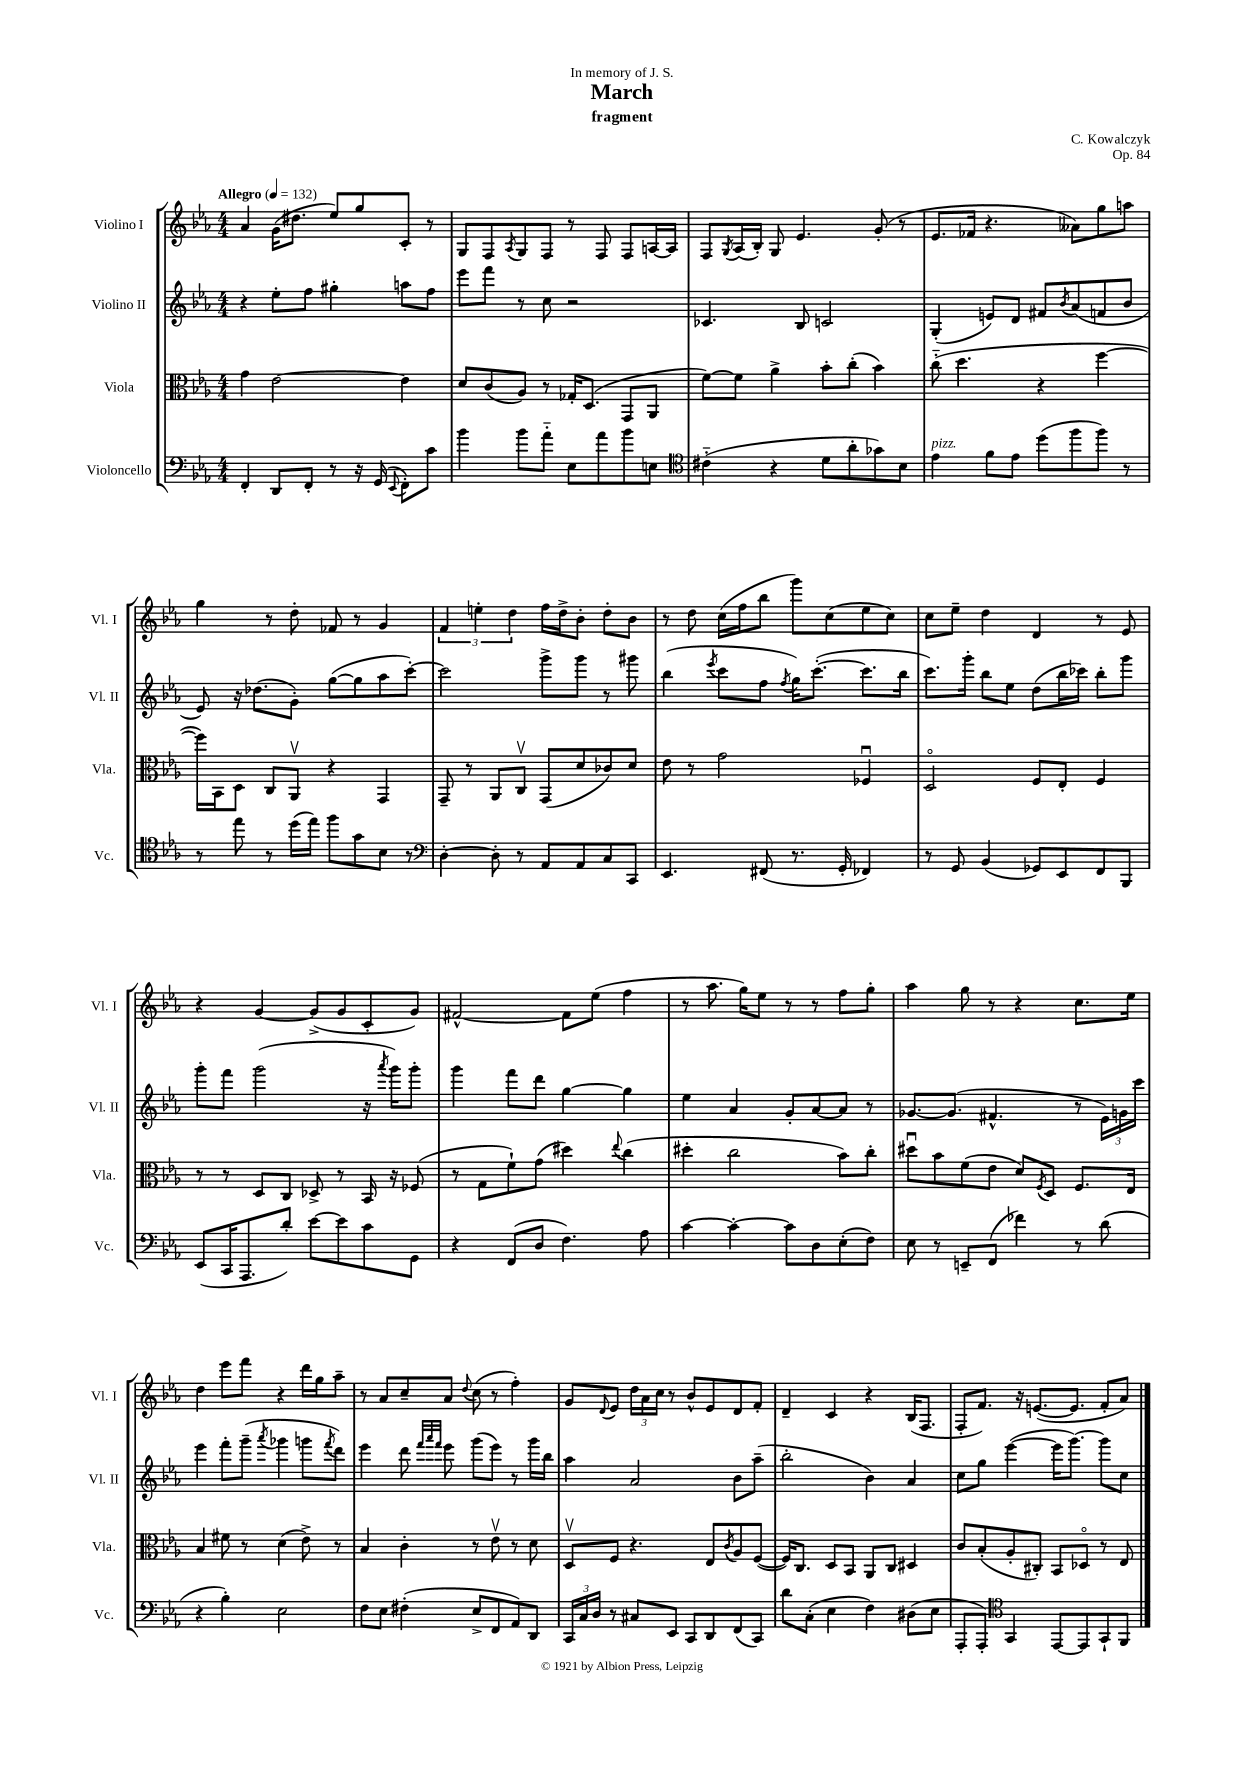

**kern	**kern	**kern	**kern
*staff4	*staff3	*staff2	*staff1
*clefF4	*clefC3	*clefG2	*clefG2
*k[b-e-a-]	*k[b-e-a-]	*k[b-e-a-]	*k[b-e-a-]
*M4/4	*M4/4	*M4/4	*M4/4
*MM132	*MM132	*MM132	*MM132
4FF'	4g	4r	4a-
8DD	[2e-	8ee-'	(16g
.	.	.	8.dd#
8FF'	.	8ff	.
8r	.	4gg#'	8ee-)
16r	.	.	8gg
(16GG	.	.	.
8qqEE-	.	.	.
8FF')	4e-]	8aa	8c'
8c	.	8ff	8r
=	=	=	=
4b-	8d	8eee-	8G
.	(8c	8fff	8F
.	.	.	8qA-
8b-	8A-)	8r	8G
8a-'~	8r	8cc	8F
8E-	16G-'	2r	8r
.	(8.D	.	.
8a-	.	.	8F
8b-	8GG	.	8F
8E	8AA-	.	[16A
.	.	.	16A]
=	=	=	=
*clefC4	*	*	*
(4c#'~	[8f)	4.c-	8F
.	.	.	8qG
.	8f]	.	(16A-
.	.	.	16B-')
4r	4a-^	.	8G
.	.	8B-	4.e-
8d	8b-'	2c	.
8a-'	(8cc'	.	.
8g-)	4b-)	.	(8g'
8B-	.	.	8r
=	=	=	=
4e-	(8cc'~	(4G'	8.e-
.	4.dd	.	.
.	.	.	16f-
8f	.	8e)	4.r
8e-	.	8d	.
(8dd	4r	8f#	.
.	.	8qb-	.
8ff	.	(8a-	8a--)
8ff)	[4ff	8f	8gg
8r	.	8b-	8aa
=	=	=	=
8r	16ff])	8e-)	4gg
.	16BB-	.	.
8ee-	8D	16r	.
.	.	(8.dd-	.
8r	8C	.	8r
(16dd	8AA-v	8g')	8dd'
16ee-)	.	.	.
8ff	4r	([8gg	8f-
8g	.	8gg]	8r
8B-	4GG	8aa-	4g
8r	.	[8ccc')	.
=	=	=	=
*clefF4	*	*	*
[4D'	8GG~	2ccc]	6f
.	8r	.	.
.	.	.	6ee'
8D']	8AA-	.	.
.	.	.	6dd
8r	8Cv	.	.
8AA-	(8GG	8ggg^	16ff
.	.	.	16dd^
8AA-	8d	8ggg	8b-'
8C	8c-)	8r	8dd'
8CC	8d	8ggg#	8b-
=	=	=	=
4.EE-	8e-	(4bb-	8r
.	8r	.	8dd
.	.	8qeee-	.
.	2g	8ccc	(16cc
.	.	.	16ff
(8FF#	.	8ff	8bb-
.	.	8qff	.
8.r	.	16gg)	8ggg)
.	.	([8.ccc'	.
.	.	.	(8cc
16GG'	.	.	.
4FF-)	4F-u	8.ccc]	8ee-
.	.	.	8cc)
.	.	16bb-	.
=	=	=	=
8r	2Do	8.ccc)	8cc
8GG	.	.	8ee-~
.	.	16ggg'	.
(4BB-	.	8bb-	4dd
.	.	8ee-	.
8GG-)	8F	(8dd	4d
8EE-	8E-'	16bb-	.
.	.	16ccc-)	.
8FF	4F	8bb-'	8r
8BBB-	.	8ggg	8e-
=	=	=	=
(8EE-	8r	8ggg'	4r
16CC	8r	8fff	.
8.AAA-	.	.	.
.	8D	(2ggg	[4g
8d')	8C	.	.
[8e-	8D-^	.	(8g^]
8e-]	8r	.	8g
8c	16BB-	16r	8c'
.	.	8qaaa-	.
.	16r	16ggg)	.
8GG	(8F-	8ggg'	8g)
=	=	=	=
4r	8r	4ggg	[2f#^^
.	8G	.	.
(8FF	8f`)	8fff	.
8D	(8g	8ddd	.
4.F)	4dd#)	[4gg	8f#]
.	.	.	(8ee-
.	8qqee-	.	.
.	(4cc	4gg]	4ff
8A-	.	.	.
=	=	=	=
[4c	4dd#'	4ee-	8r
.	.	.	8.aa-
4c'_	2cc	4a-	.
.	.	.	16gg)
.	.	.	8ee-
8c]	.	8g'	8r
8D	.	[8a-	8r
(8E-'	8b-)	8a-]	8ff
8F)	8cc'	8r	8gg'
=	=	=	=
8E-	8dd#u	[8.g-	4aa-
8r	8b-	.	.
.	.	(8.g-]	.
8EE~	(8f	.	8gg
(8FF	8e-	4.f#^^	8r
4f-)	8d)	.	4r
.	8qF	.	.
.	8D	.	.
8r	8.F	8r	8.cc
(8d	.	24e-)	.
.	.	24g	.
.	16E-	.	16ee-
.	.	24ccc	.
=	=	=	=
4r	4B-	4eee-	4dd
4B-')	8f#	8fff'	8eee-
.	8r	(8ggg~	8fff
.	.	8qaaa-	.
2E-	(4d	4ggg-	4r
.	8e-^)	8ggg	16ddd
.	.	.	16gg
.	.	8qfff	.
.	8r	8ddd)	8aa-~
=	=	=	=
8F	4B-	4eee-	8r
8E-	.	.	8a-
(4F#'	4c'	8ddd	8cc~
.	.	32qqfff	.
.	.	32qqaaa-	.
.	.	32qqfff	.
.	.	8eee-	8a-
.	.	.	8qqdd
8E-^	8r	(8ggg	(8cc
8FF	8e-v	8eee-)	8r
8AA-)	8r	8r	4ff')
8DD	8d	16ggg	.
.	.	16bb-	.
=	=	=	=
24CC	8Dv	4aa-	8g
24C	.	.	.
24D	.	.	.
.	.	.	8qqd
8r	8F	.	8e-
8C#	4.r	2a-	24dd
.	.	.	24a-
.	.	.	24cc
8EE-	.	.	8r
8CC	.	.	8b-^^
8DD	8E-	.	8e-
.	8qc	.	.
(8FF	8A-	8b-	8d
8CC)	([8F	(8aa-~	8f'
=	=	=	=
8d	16F])	2bb-'	4d~
.	8.C	.	.
(8C'	.	.	.
4E-	8D	.	4c
.	8BB-	.	.
4F)	8AA-	4b-)	4r
.	8C	.	.
(8D#	4D#	4a-	(16B-
.	.	.	8.F
8E-	.	.	.
=	=	=	=
8AAA-'	8c	8cc	8F'
8AAA-')	(8B-'	8gg	8.f)
*clefC4	*	*	*
4GG	8A-'	([4eee-	.
.	.	.	16r
.	8C#')	.	([8.e
[8EE-	8BB-	16eee-]	.
.	.	[8.ggg)	8.e]
8EE-]	8D-o	.	.
8GG`	8r	8ggg]	8f'
8FF	8E-	8cc	8a-)
==	==	==	==
*-	*-	*-	*-
